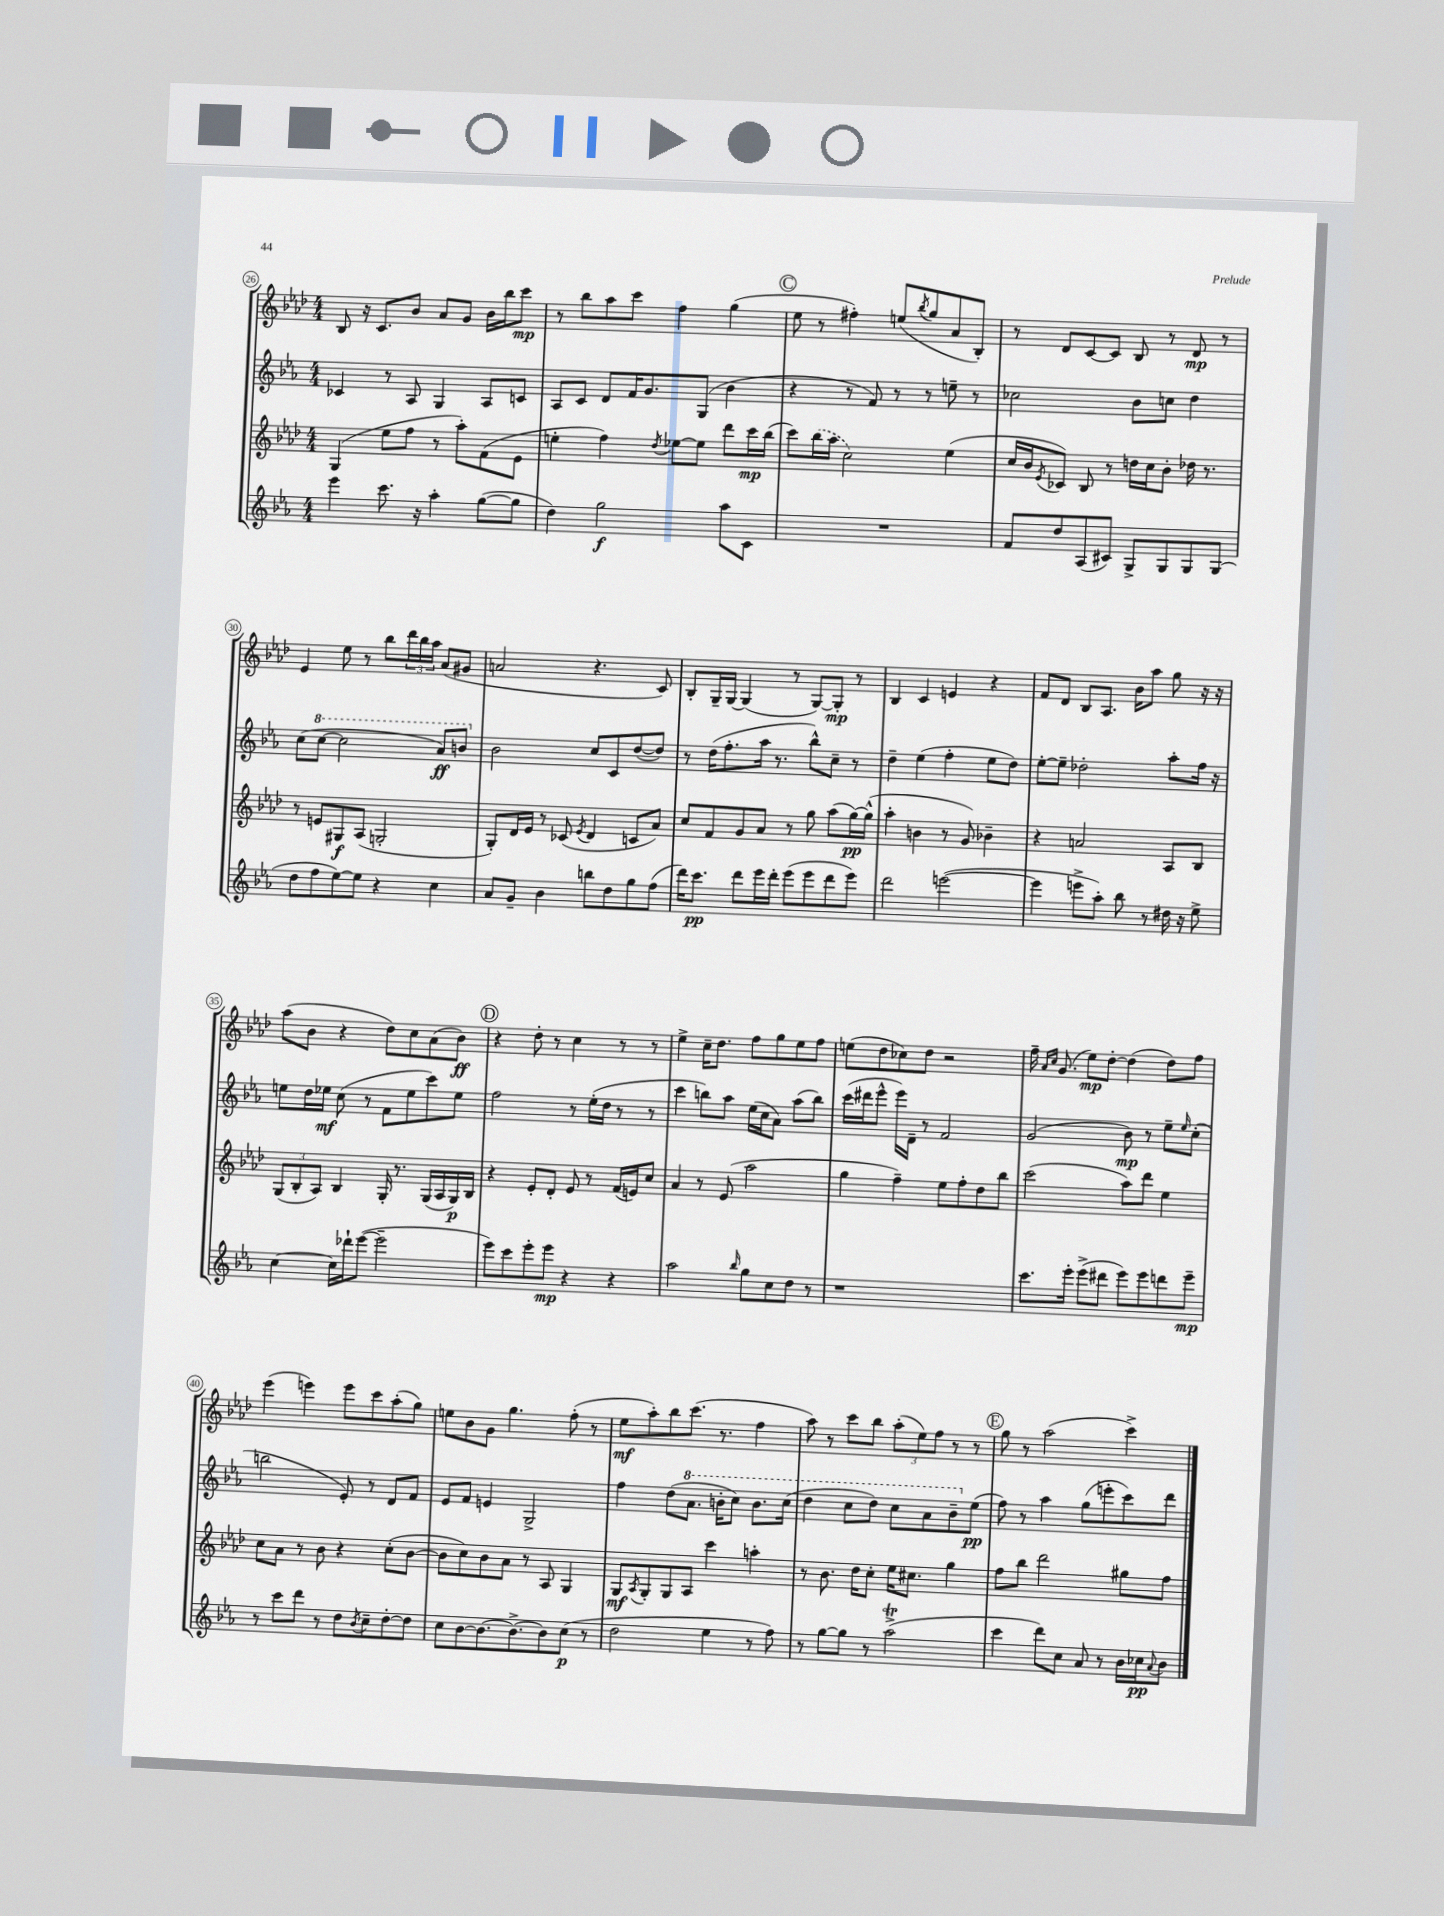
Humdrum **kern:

**kern	**dynam	**kern	**dynam	**kern	**dynam	**kern	**dynam
*part4	*part4	*part3	*part3	*part2	*part2	*part1	*part1
*staff4	*staff4	*staff3	*staff3	*staff2	*staff2	*staff1	*staff1
*clefG2	*	*clefG2	*	*clefG2	*	*clefG2	*
*k[b-e-a-]	*	*k[b-e-a-d-]	*	*k[b-e-a-]	*	*k[b-e-a-d-]	*
*M4/4	*	*M4/4	*	*M4/4	*	*M4/4	*
=26	=26	=26	=26	=26	=26	=26	=26
4eee-\	.	(4G/	.	4c-X/	.	8B-/	.
.	.	.	.	.	.	16r	.
.	.	.	.	.	.	8.c/L	.
8.ccc\	.	8ee-\L	.	8r	.	.	.
.	.	8ff\J	.	8A-/	.	8b-/J	.
16r	.	.	.	.	.	.	.
4aa-'\	.	8r	.	4G/	.	8a-/L	.
.	.	8aa-'\L)	.	.	.	8g/J	.
([8gg\L	.	(8f\	.	8A-/L	.	16b-\LL	.
.	.	.	.	.	.	16bb-\J	.
8gg\J]	.	8e-\J	.	8cn/J	.	8ccc\J	mp
=27	=27	=27	=27	=27	=27	=27	=27
4dd\)	.	4een'\	.	8A-/L	.	8r	.
.	.	.	.	8c/J	.	8bb-\L	.
2gg\	f	4ff\)	.	8d/L	.	8aa-\	.
.	.	.	.	16f/K	.	8ccc\J	.
.	.	.	.	8.g/	.	.	.
.	.	8qdd-/	.	.	.	.	.
.	.	[8ee-X\L	.	.	.	4ff\	.
.	.	8ee-\J]	.	(8G/J	.	.	.
8aa-\L	.	8ddd-\L	.	4b-\	.	(4gg\	.
8c\J	.	16ccc\L	mp	.	.	.	.
.	.	(16bb-\JJ	.	.	.	.	.
!!LO:REH:place=s1:t=C
=28	=28	=28	=28	=28	=28	=28	=28
1r	.	8ccc\L)	.	4r	.	8ee-\	.
.	.	(16bb-\L	.	.	.	8r	.
.	.	16aa-\JJ	.	.	.	.	.
.	.	2cc\)	.	8r	.	4ff#X'\)	.
.	.	.	.	8f/)	.	.	.
.	.	.	.	8r	.	(8een/L	.
.	.	.	.	.	.	8qbb-/	.
.	.	.	.	8r	.	8gg/	.
.	.	(4ee-\	.	8een~\	.	8a-/	.
.	.	.	.	8r	.	8B-'/J)	.
=29	=29	=29	=29	=29	=29	=29	=29
8f/L	.	16cc/LL	.	2cc-X\	.	8r	.
.	.	16b-/J	.	.	.	.	.
.	.	8qe-/	.	.	.	.	.
8dd/	.	8c-X/J)	.	.	.	8d-/L	.
(8A-/	.	8B-/	.	.	.	[8c/	.
8c#X/J)	.	8r	.	.	.	8c/J]	.
8G^/L	.	16ddn\LL	.	8b-\L	.	8B-/	.
.	.	16cc\J	.	.	.	.	.
8G/	.	8b-'\J	.	8ccn\J	.	8r	.
8G/	.	16dd-X\	.	4dd\	.	8d-/	mp
.	.	8.r	.	.	.	.	.
(8G/J	.	.	.	.	.	8r	.
!!LO:LB:g=z
=30	=30	=30	=30	=30	=30	=30	=30
8dd\L	.	8r	.	(8cc\L	.	4e-/	.
*	*	*	*	*8va	*	*	*
8ff\	.	8en/L	.	[8ccc\J	.	.	.
[8ee-\)	.	8G#X/	f	2ccc\]	.	8ee-\	.
8ee-\J]	.	(8A-/J	.	.	.	8r	.
4r	.	2Gn'/	.	.	.	8bb-\L	.
.	.	.	.	.	.	24ddd-\L	.
.	.	.	.	.	.	24bb-\	.
.	.	.	.	.	.	24aa-\JJ	.
4cc\	.	.	.	8aa-/L)	ff	(8a-/L	.
.	.	.	.	8bbn/J	.	8g#X/J	.
=31	=31	=31	=31	=31	=31	=31	=31
*	*	*	*	*X8va	*	*	*
8a-/L	.	8G'/L)	.	2b-\	.	2an/	.
8g~/J	.	16d-/L	.	.	.	.	.
.	.	16e-/JJ	.	.	.	.	.
4b-\	.	8r	.	.	.	.	.
.	.	(8c-X/	.	.	.	.	.
.	.	8qe-/	.	.	.	.	.
8bbn\L	.	4d-/	.	8cc/L	.	4.r	.
8dd\	.	.	.	8c/	.	.	.
8gg\	.	8cn/L	.	([8dd/	.	.	.
(8ff\J	.	8a-/J)	.	8dd/J])	.	8c/)	.
=32	=32	=32	=32	=32	=32	=32	=32
16ddd\KL)	.	8cc/L	.	8r	.	8B-'/L	.
8.ccc\J	pp	.	.	.	.	.	.
.	.	8f/	.	(16dd\KL	.	16G~/L	.
.	.	.	.	8.ff'\	.	[16G/JJ	.
8ddd\L	.	8g/	.	.	.	(4G/]	.
16eee-\L	.	8a-/J	.	16aa-\Jk	.	.	.
16ddd'\JJ	.	.	.	8.r	.	.	.
(8eee-\L	.	8r	.	.	.	8r	.
8eee-\	.	8gg\	.	8bb-^^\L)	.	[8G/L)	.
8ddd\	.	(8aa-\L	.	8cc~\J	.	8G'/J]	mp
8eee-\J)	.	[16gg\L)	pp	8r	.	8r	.
.	.	(16gg^^\JJ]	.	.	.	.	.
=33	=33	=33	=33	=33	=33	=33	=33
2ddd\	.	4aa-'\	.	4dd~\	.	4B-/	.
.	.	4bn\	.	(4ee-\	.	4c/	.
([2eeen\	.	8r	.	4ff'\	.	4en/	.
.	.	8g/)	.	.	.	.	.
.	.	4b-X~\	.	8ee-\L	.	4r	.
.	.	.	.	8dd\J)	.	.	.
=34	=34	=34	=34	=34	=34	=34	=34
4eee\]	.	4r	.	[8ee-'\L	.	8f/L	.
.	.	.	.	8ee-~\J]	.	8d-/J	.
8eeen^\L	.	2an/	.	2dd-X'\	.	8B-/L	.
8aa-'\J)	.	.	.	.	.	8.A-/J	.
8bb-\	.	.	.	.	.	.	.
.	.	.	.	.	.	16b-\KL	.
8r	.	.	.	.	.	8aa-\J	.
16dd#X\	.	8A-/L	.	8aa-'\L	.	8gg\	.
16r	.	.	.	.	.	.	.
8ee-^\	.	8B-/J	.	16ff\Jk	.	16r	.
.	.	.	.	16r	.	16r	.
!!LO:LB:g=z
=35	=35	=35	=35	=35	=35	=35	=35
[4cc\	.	(12G/L	.	8een\L	.	(8aa-\L	.
.	.	12B-'/	.	.	.	.	.
.	.	.	.	16dd\L	.	8b-\J	.
.	.	12A-/J)	.	.	.	.	.
.	.	.	.	16ee-X\JJ	mf	.	.
16cc\LL]	.	4B-/	.	(8cc\	.	4r	.
16ddd-X`\J	.	.	.	.	.	.	.
([8eee-\J	.	.	.	8r	.	.	.
2eee-~\]	.	16G'/	.	8f\L	.	8dd-\L)	.
.	.	8.r	.	.	.	.	.
.	.	.	.	8ee-\	.	8cc\	.
.	.	(16G/LL	.	8ccc\)	.	(8a-\	.
.	.	16A-/	.	.	.	.	.
.	.	16G/)	p	8ee-\J	.	8b-\J)	ff
.	.	16B-/JJ	.	.	.	.	.
!!LO:REH:place=s1:t=D
=36	=36	=36	=36	=36	=36	=36	=36
8eee-\L)	.	4r	.	2ff\	.	4r	.
8ccc\	.	.	.	.	.	.	.
8eee-'\	.	8e-'/L	.	.	.	8dd-'\	.
8eee-\J	mp	8d-'/J	.	.	.	8r	.
4r	.	8e-/	.	8r	.	4cc\	.
.	.	8r	.	(16ee-'\LL	.	.	.
.	.	.	.	16dd\JJ	.	.	.
4r	.	(16f/LL	.	8r	.	8r	.
.	.	16en/J)	.	.	.	.	.
.	.	8cc/J	.	8r	.	8r	.
=37	=37	=37	=37	=37	=37	=37	=37
2aa-\	.	4a-/	.	4ccc\	.	4ee-^\	.
.	.	8r	.	8bbn\L)	.	16cc~\KL	.
.	.	.	.	.	.	8.dd-\J	.
.	.	(8e-/	.	8aa-\J	.	.	.
16qqbb-/	.	.	.	.	.	.	.
8gg\L	.	2aa-\	.	(16ee-\LL	.	8ff\L	.
.	.	.	.	16cc\J	.	.	.
8cc\	.	.	.	8a-\J)	.	8gg\	.
8dd\J	.	.	.	(8aa-\L	.	8ee-\	.
8r	.	.	.	8bb\J)	.	8ff\J	.
=38	=38	=38	=38	=38	=38	=38	=38
1r	.	4gg\	.	(16ccc\LL	.	(8een\L	.
.	.	.	.	16ddd#X\J	.	.	.
.	.	.	.	8eee-^^\J	.	8dd-\	.
.	.	4ff~\)	.	16eee-\LL)	.	8cc-X\)	.
.	.	.	.	16d~\JJ	.	.	.
.	.	.	.	8r	.	8dd-\J	.
.	.	8ee-\L	.	2f/	.	2r	.
.	.	8ff'\	.	.	.	.	.
.	.	8dd-\	.	.	.	.	.
.	.	8bb-\J	.	.	.	.	.
=39	=39	=39	=39	=39	=39	=39	=39
8.ccc\L	.	(2ccc\	.	(2g/	.	16ff~\	.
.	.	.	.	.	.	16qqa-/LL	.
.	.	.	.	.	.	16qqcc/JJ	.
.	.	.	.	.	.	(8.g/	.
16eee-'\Jk	.	.	.	.	.	.	.
(8eee-^\L	.	.	.	.	.	8ee-\L)	mp
8ddd#X\J	.	.	.	.	.	[8dd-'\J	.
8eee-\L)	.	8aa-\L)	.	8b-\)	mp	(4dd-\]	.
8eee-\	.	8ddd-\J	.	8r	.	.	.
8dddn\	.	4ee-\	.	8ee-~\L	.	8dd-\L)	.
.	.	.	.	16qqee-/	.	.	.
8eee-~\J	mp	.	.	(8cc'\J	.	8ff\J	.
!!LO:LB:g=z
=40	=40	=40	=40	=40	=40	=40	=40
8r	.	8cc\L	.	2bbn\	.	(4eee-\	.
8ccc\L	.	8a-\J	.	.	.	.	.
8ddd\J	.	8r	.	.	.	4eeen\)	.
8r	.	8b-\	.	.	.	.	.
8dd\L	.	4r	.	8e-'/)	.	8eee\L	.
8qb-/	.	.	.	.	.	.	.
8cc~\	.	.	.	8r	.	8ccc\	.
[8dd'\	.	(8cc'\L	.	8d/L	.	(8aa-'\	.
8dd\J]	.	[8b-\J	.	8f/J	.	8gg\J)	.
=41	=41	=41	=41	=41	=41	=41	=41
8cc\L	.	8b-\L]	.	8e-/L	.	8een\L	.
[8b-\	.	8cc\)	.	8f/J	.	8b-\	.
8.b-\_	.	8b-\	.	4en/	.	8g\J	.
.	.	8a-\J	.	.	.	4.gg\	.
8.b-^\_	.	.	.	.	.	.	.
.	.	8r	.	2G^/	.	.	.
8b-\]	.	8A-/	.	.	.	.	.
(8cc\J	p	4G/	.	.	.	(8ff'\	.
8r	.	.	.	.	.	8r	.
=42	=42	=42	=42	=42	=42	=42	=42
2dd\	.	8G/L	mf	4ff\	.	8ee-\L	mf
.	.	8qA-/	.	.	.	.	.
.	.	8G'/	.	.	.	8aa-'\)	.
.	.	8G/	.	(8dd\L	.	8bb-\	.
*	*	*	*	*8va	*	*	*
.	.	8A-/J	.	8.aa-\J	.	(8.ccc\J	.
4ee-\	.	4ccc\	.	.	.	.	.
.	.	.	.	16bbn'\KL	.	8.r	.
.	.	.	.	8ccc\J)	.	.	.
8r	.	4aan'\	.	8.bb\L	.	4ff\	.
8ff\)	.	.	.	.	.	.	.
.	.	.	.	(16ccc\Jk	.	.	.
=43	=43	=43	=43	=43	=43	=43	=43
8r	.	8r	.	4ddd\	.	8aa-\)	.
[8gg\L	.	8.b-\	.	.	.	8r	.
8gg\J]	.	.	.	8ccc\L	.	8ccc\L	.
.	.	16dd-\KL	.	.	.	.	.
8r	.	8cc'\J	.	8ddd\J)	.	8bb-\J	.
(2aa-T^\	.	16ee-\KL	.	8ccc\L	.	(12aa-'\L	.
.	.	8.cc#X\J	.	.	.	.	.
.	.	.	.	.	.	12ee-\)	.
.	.	.	.	8aa-\	.	.	.
.	.	.	.	.	.	12ff\J	.
.	.	4gg\	.	8bb-~\	.	8r	.
*	*	*	*	*X8va	*	*	*
.	.	.	.	(8ee-\J	pp	8r	.
!!LO:REH:place=s1:t=E
=44	=44	=44	=44	=44	=44	=44	=44
4ccc\	.	8ff\L	.	8ff\)	.	8gg\	.
.	.	8bb-\J	.	8r	.	8r	.
8ddd\L)	.	2ddd-\	.	4aa-\	.	(2aa-\	.
8cc\J	.	.	.	.	.	.	.
8a-/	.	.	.	(8gg\L	.	.	.
8r	.	.	.	8eeen'\	.	.	.
16b-\LL	.	8gg#X\L	.	8ccc\)	.	4ccc^\)	.
16cc-X\J	pp	.	.	.	.	.	.
8qqa-/	.	.	.	.	.	.	.
8b-\J	.	8ff\J	.	8ddd\J	.	.	.
==	==	==	==	==	==	==	==
*-	*-	*-	*-	*-	*-	*-	*-
